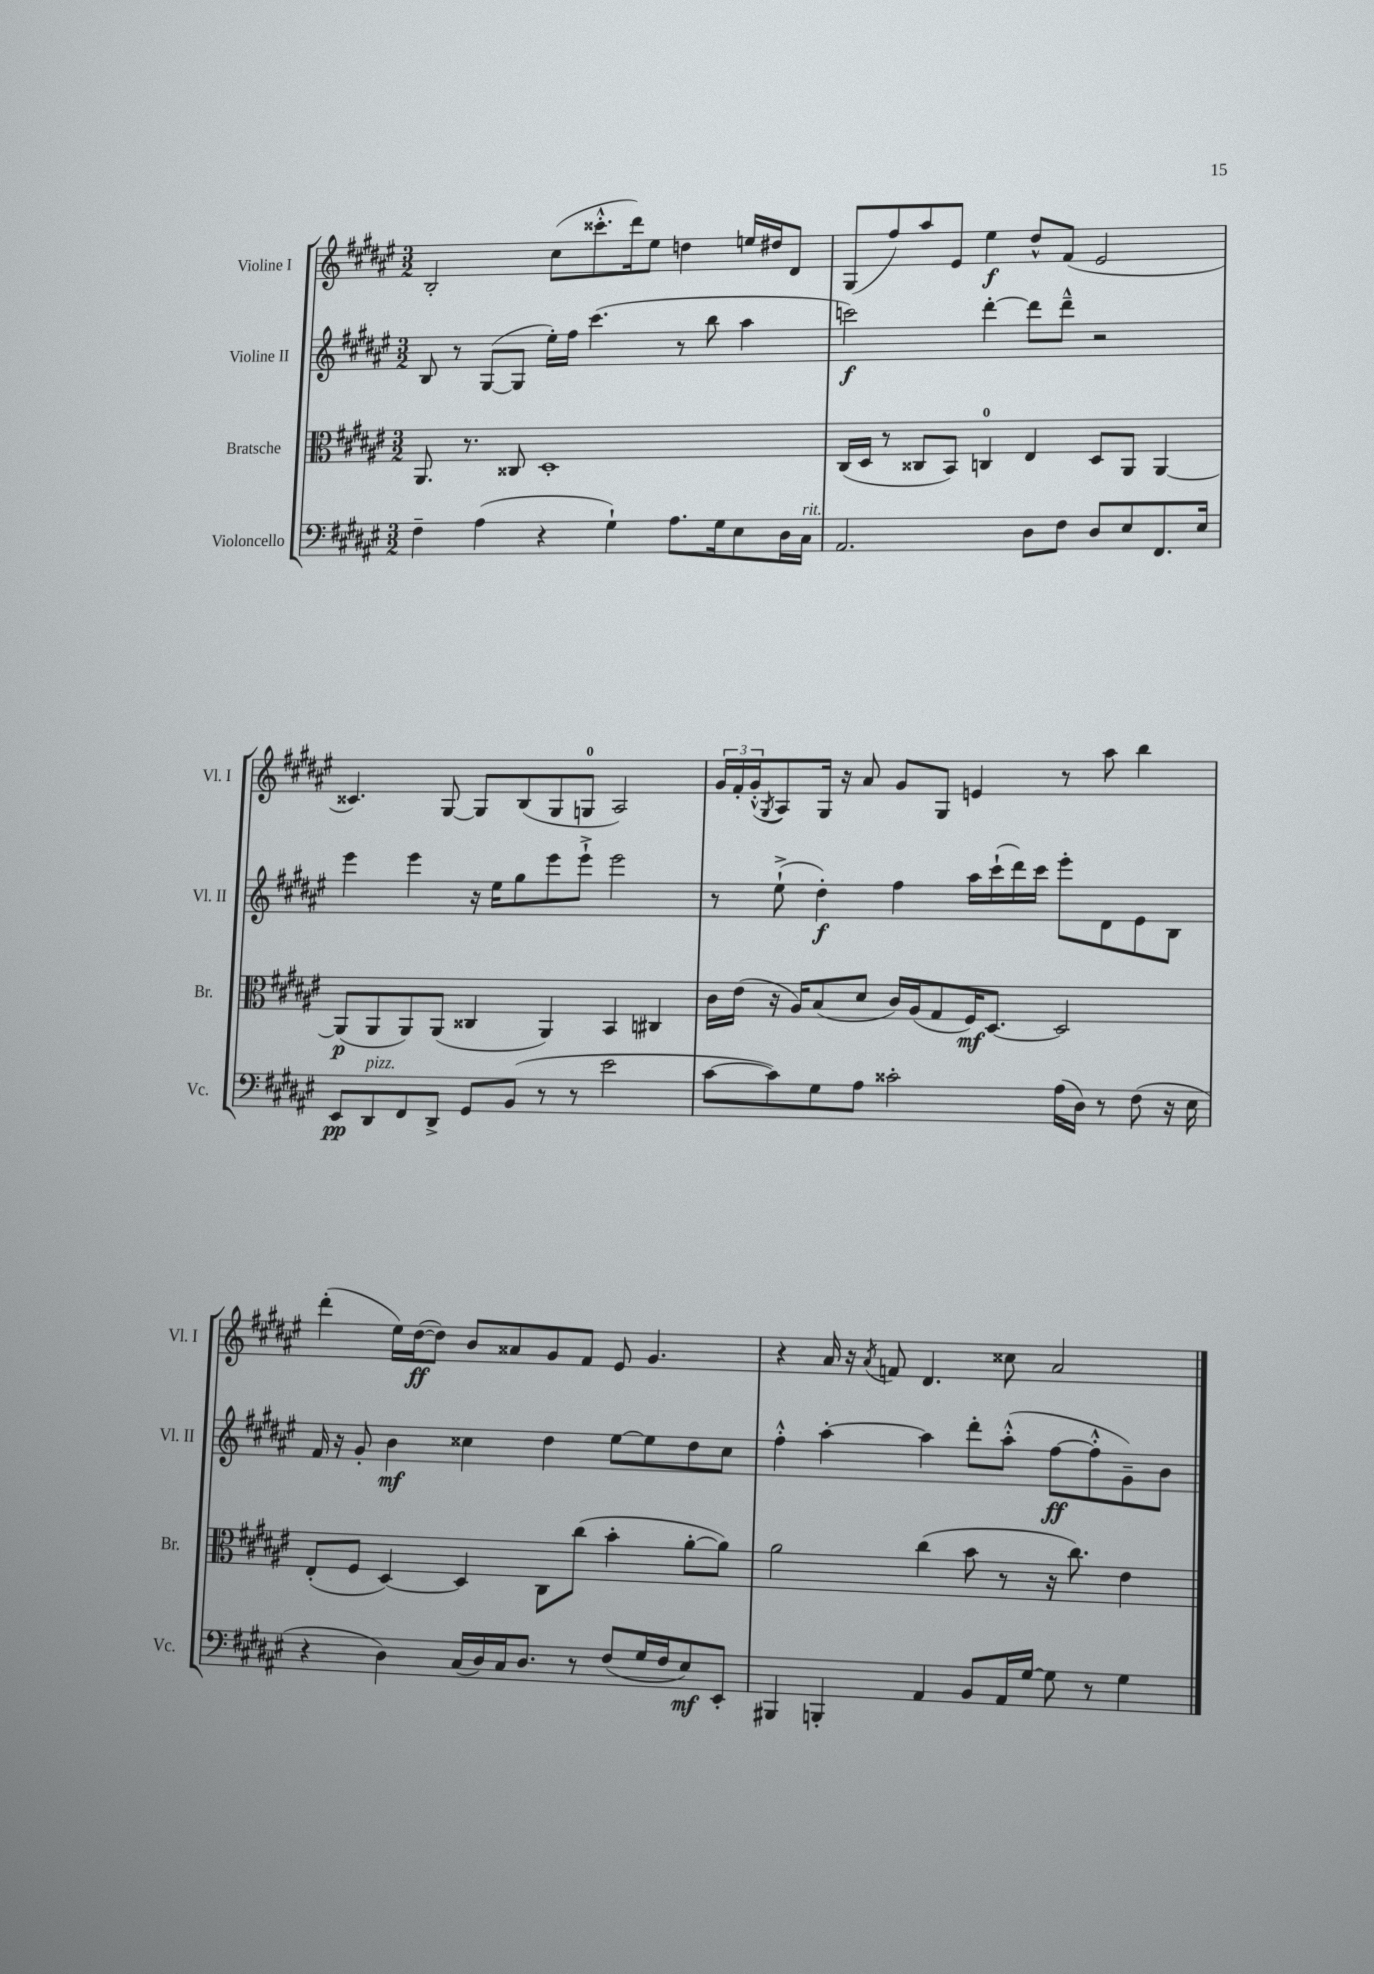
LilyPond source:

<<
\new StaffGroup <<
\new Staff = "s0" \with { instrumentName = "Violine I" shortInstrumentName = "Vl. I" } {
    \clef treble \key fis \major \numericTimeSignature \time 3/2
    b2-. cis''8( cisis'''8.-.-^ dis'''16) eis''8 d''4 e''16 dis''16 dis'8 |
    gis8( fis''8) ais''8 eis'8 eis''4\f dis''8-^ fis'8( eis'2 |
    cisis'4.) gis8~ gis8 b8( gis8 g8-0 ais2) |
    \tuplet 3/2 { gis'16 fis'16-. gis'16-.-^( } \acciaccatura { gis8 } ais8) gis16 r16 ais'8 gis'8 gis8 e'4 r8 ais''8 b''4 |
    dis'''4-.( eis''16) dis''16~\ff( dis''8) b'8 aisis'8 gis'8 fis'8 eis'8 gis'4. |
    r4 ais'16 r16 \acciaccatura { ais'8 } f'8 dis'4. cisis''8 ais'2 \bar "|." |
}
\new Staff = "s1" \with { instrumentName = "Violine II" shortInstrumentName = "Vl. II" } {
    \clef treble \key fis \major \numericTimeSignature \time 3/2
    b8 r8 gis8~( gis8 eis''16-.) fis''16 cis'''4.( r8 b''8 ais''4 |
    c'''2\f) dis'''4~-. dis'''8 dis'''8---^ r2 |
    eis'''4 eis'''4 r16 eis''16 gis''8 eis'''8 eis'''8-!-> eis'''2 |
    r8 eis''8-!->( dis''4-.\f) fis''4 ais''16 cis'''16-!( dis'''16) cis'''16 eis'''8-. dis'8 eis'8 b8 |
    fis'16 r16 gis'8-. b'4\mf cisis''4 dis''4 eis''8~ eis''8 dis''8 cisis''8 |
    fis''4-.-^ ais''4~-. ais''4 dis'''8-. ais''8-.-^( fis''8~\ff fis''8-.-^ gis'8--) b'8 \bar "|." |
}
\new Staff = "s2" \with { instrumentName = "Bratsche" shortInstrumentName = "Br." } {
    \clef alto \key fis \major \numericTimeSignature \time 3/2
    ais,8. r8. cisis8 dis1-. |
    cis16( dis16 r8 cisis8 b,8) c4-0 eis4 dis8 ais,8 ais,4~ |
    ais,8\p( ais,8 ais,8) ais,8( cisis4 ais,4) b,4 cis4 |
    cis'16 eis'16( r16 ais16) b8( dis'8 cis'16) ais16( gis8 fis16\mf) dis8.~ dis2 |
    eis8-.( fis8 dis4~) dis4 cis8 cis''8( b'4-. ais'8~-. ais'8) |
    ais'2 cis''4( b'8 r8 r16 cis''8.) eis'4 \bar "|." |
}
\new Staff = "s3" \with { instrumentName = "Violoncello" shortInstrumentName = "Vc." } {
    \clef bass \key fis \major \numericTimeSignature \time 3/2
    fis4-- ais4( r4 gis4-!) ais8. gis16 eis8 dis16 cis16^\markup { \italic "rit." } |
    ais,2. dis8 fis8 dis8 eis8 fis,8. eis16 |
    eis,8\pp dis,8^\markup { \italic "pizz." } fis,8 dis,8-> gis,8 b,8( r8 r8 eis'2 |
    cis'8~ cis'8) gis8 ais8 cisis'2-. ais16( dis16) r8 fis8( r16 eis16 |
    r4 dis4) cis16( dis16) cis16 dis8. r8 fis8( gis16 fis16 eis8\mf) eis,8-. |
    bis,,4 b,,4-. ais,4 b,8 ais,16 gis16~ gis8 r8 gis4 \bar "|." |
}
>>
>>
\layout { \context { \Score \remove "Bar_number_engraver" } }
